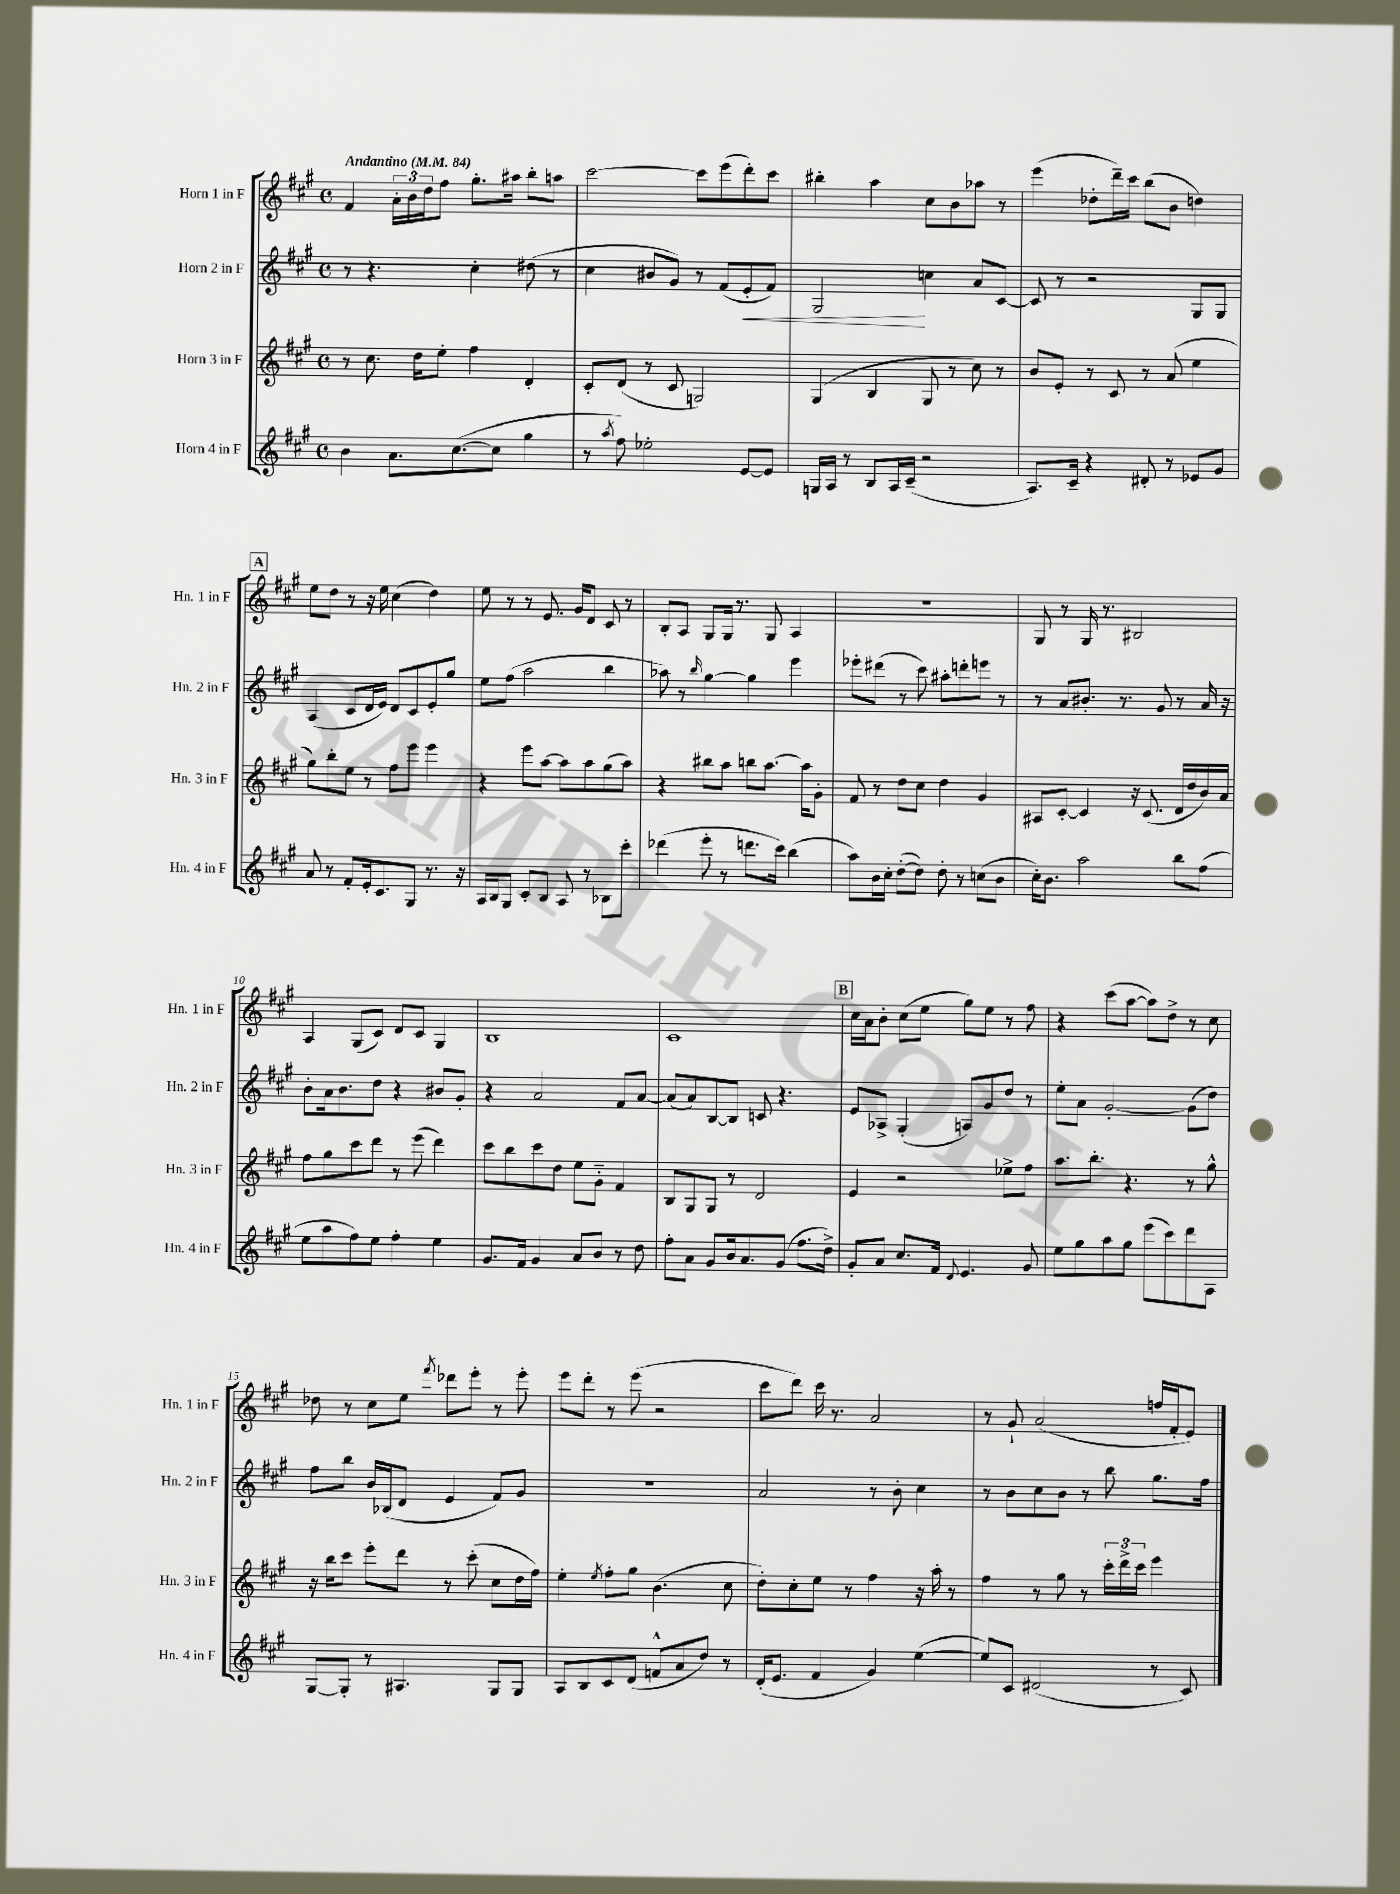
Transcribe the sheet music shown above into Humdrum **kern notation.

**kern	**kern	**kern	**kern
*staff4	*staff3	*staff2	*staff1
*clefG2	*clefG2	*clefG2	*clefG2
*k[f#c#g#]	*k[f#c#g#]	*k[f#c#g#]	*k[f#c#g#]
*M4/4	*M4/4	*M4/4	*M4/4
*met(c)	*met(c)	*met(c)	*met(c)
*MM84	*MM84	*MM84	*MM84
4b	8r	8r	4f#
.	8.cc#	4.r	.
8.a	.	.	24a'
.	.	.	24b
.	16dd	.	.
.	.	.	24dd
.	8ee'	.	8ff#
([8.cc#	.	.	.
.	4ff#	4cc#'	8.gg#'
8cc#]	.	.	.
.	.	.	16aa#
4gg#	4d'	(8dd#	8bb'
.	.	8r	8aa
=	=	=	=
8r	8c#'	4cc#	[2ccc#
8qaa	.	.	.
8ff#)	(8d	.	.
2ee-'	8r	8b#	.
.	8c#	8g#)	.
.	2G)	8r	8ccc#]
.	.	(8f#	(8eee
[8e	.	8e'	8ddd')
8e]	.	8f#)	8ccc#
=	=	=	=
16G	(4G#	2G#	4bb#'
16A	.	.	.
8r	.	.	.
8B	4B	.	4aa
16A	.	.	.
(16c#~	.	.	.
2r	8G#	4cc	8cc#
.	8r	.	8b
.	8cc#)	8a	8aa-
.	8r	[8c#	8r
=	=	=	=
8.A)	8b	8c#]	(4eee
.	8e'	8r	.
16c#~	.	.	.
4r	8r	2r	8dd-'
.	8c#	.	16ddd~)
.	.	.	16ccc#
8d#'	8r	.	(8bb
8r	(8a	.	8b
8e-	4ee	8G#	4dd)
8g#	.	8G#	.
=	=	=	=
8a	8gg#)	(4A	8ee
8r	8bb'	.	8dd
8f#'	8ee	8c#	8r
16e'	8r	16d	16r
8.c#	.	16e)	16ee
.	8ff#	8d	(4cc#
8G#	8eee	8c#	.
8.r	4eee	8e'	4dd)
.	.	8gg#	.
16r	.	.	.
=	=	=	=
16A	4r	8ee	8ee
16B	.	.	.
8G#	.	(8ff#	8r
8c#'	8eee	2aa	8r
8B	[8aa	.	8.e
8A	8aa]	.	.
.	.	.	16g#
8r	8aa	.	8d
8B-	(8gg#	4bb	8c#
8ccc#'	8aa)	.	8r
=	=	=	=
(4ddd-	4r	8aa-)	8B'
.	.	8r	8A
.	.	16qqbb	.
8eee'	8bb#	[4gg#	8G#
8r	8aa	.	16G#
.	.	.	8.r
8.ddd	8bb	4gg#]	.
.	[8.aa	.	8G#
16ccc#)	.	.	.
(4bb	.	4eee	4A
.	16aa]	.	.
.	8g#'	.	.
=	=	=	=
8aa)	8f#	8eee-'	1r
16b	8r	(8ddd#	.
16cc#'	.	.	.
([8dd'	8dd	8r	.
8dd])	8cc#	8ccc#)	.
8dd'	4dd	8aa#'	.
8r	.	8ddd'	.
(8cc	4g#	8eee	.
8b	.	8r	.
=	=	=	=
16cc#')	8A#	8r	8G#
8.b	.	.	.
.	[8c#'	8a	8r
2aa	4c#]	8.b#'	16G#
.	.	.	8.r
.	.	8.r	.
.	16r	.	2B#
.	(8.c#	.	.
.	.	8g#	.
8bb	16d	8r	.
.	16dd	.	.
(8ff#	16b)	16a	.
.	16a	16r	.
=	=	=	=
8ee	8ff#	8b'	4A
8aa	8gg#	16a	.
.	.	8.b	.
8ff#)	8ccc#	.	(8G#
8ee	8ddd	8dd	8c#)
4ff#'	8r	4r	8d
.	(8eee	.	8c#
4ee	4ddd)	8b#	4G#
.	.	8g#'	.
=	=	=	=
8.g#	8ccc#	4r	1B
.	8bb	.	.
16f#	.	.	.
4g#	8ccc#	2a	.
.	8dd	.	.
8a	8ee	.	.
8b	8g#'~	.	.
8r	4f#	8f#	.
8dd	.	[8a	.
=	=	=	=
8ff#'	8B	(8a]	1c#
8a	8G#	8a)	.
8g#	8G#	[8B	.
16b	8r	8B]	.
8.a	.	.	.
.	2d	8c	.
(8g#	.	4.r	.
8.ff#	.	.	.
16dd^)	.	.	.
=	=	=	=
8g#'	4e	8e	16cc#
.	.	.	16a
8a	.	8A-^	8b'
8.cc#	2r	(4G#'	(8cc#
.	.	.	8ee
16f#	.	.	.
8qqd	.	.	.
4.e	.	8A)	8gg#)
.	.	8g#	8ee
.	8ee-^	8dd	8r
8g#	8ff#	8r	8ff#
=	=	=	=
8ee	8.aa	8ee'	4r
8gg#	.	8a	.
.	8.bb'	.	.
8aa	.	[2g#'	(8ccc#
8gg#	4.r	.	[8aa
(8eee	.	.	8aa])
8ccc#)	.	.	8dd^
8ddd	8r	(8g#]	8r
8A	8gg#^^	8dd)	8cc#
=	=	=	=
[8G#	16r	8ff#	8dd-
.	16bb	.	.
8G#']	8ccc#	8bb	8r
8r	8eee'	16b	8cc#
.	.	(16B-	.
4.A#	8ddd	8d	8ee
.	.	.	8qfff#
.	8r	4e	8ddd-
.	(8ccc#'	.	8eee'
8G#	8cc#	8f#)	8r
8G#	16dd	8g#	8eee'
.	16ff#)	.	.
=	=	=	=
8A	4ee'	1r	8eee
8B	.	.	8ddd'
.	8qee	.	.
8c#	8ff#'	.	8r
(8d	8gg#	.	(8eee
8f^^	(4.b	.	2r
8a	.	.	.
8dd)	.	.	.
8r	8cc#	.	.
=	=	=	=
(16d'	8dd')	2a	8ccc#
8.e	.	.	.
.	8cc#'	.	8ddd)
4f#	8ee	.	16ccc#
.	.	.	8.r
.	8r	.	.
4g#)	4ff#	8r	2a
.	.	8b'	.
([4ee	16r	4cc#	.
.	16aa'	.	.
.	8r	.	.
=	=	=	=
8ee])	4ff#	8r	8r
8c#	.	8b	8g#`
(2d#	8r	8cc#	(2a
.	8gg#	8b	.
.	8r	8r	.
.	24ccc#'	8bb	.
.	24ddd^	.	.
.	24ccc#	.	.
8r	4eee	8.gg#	16ff
.	.	.	16f#'
8c#)	.	.	8e)
.	.	16ff#	.
==	==	==	==
*-	*-	*-	*-
